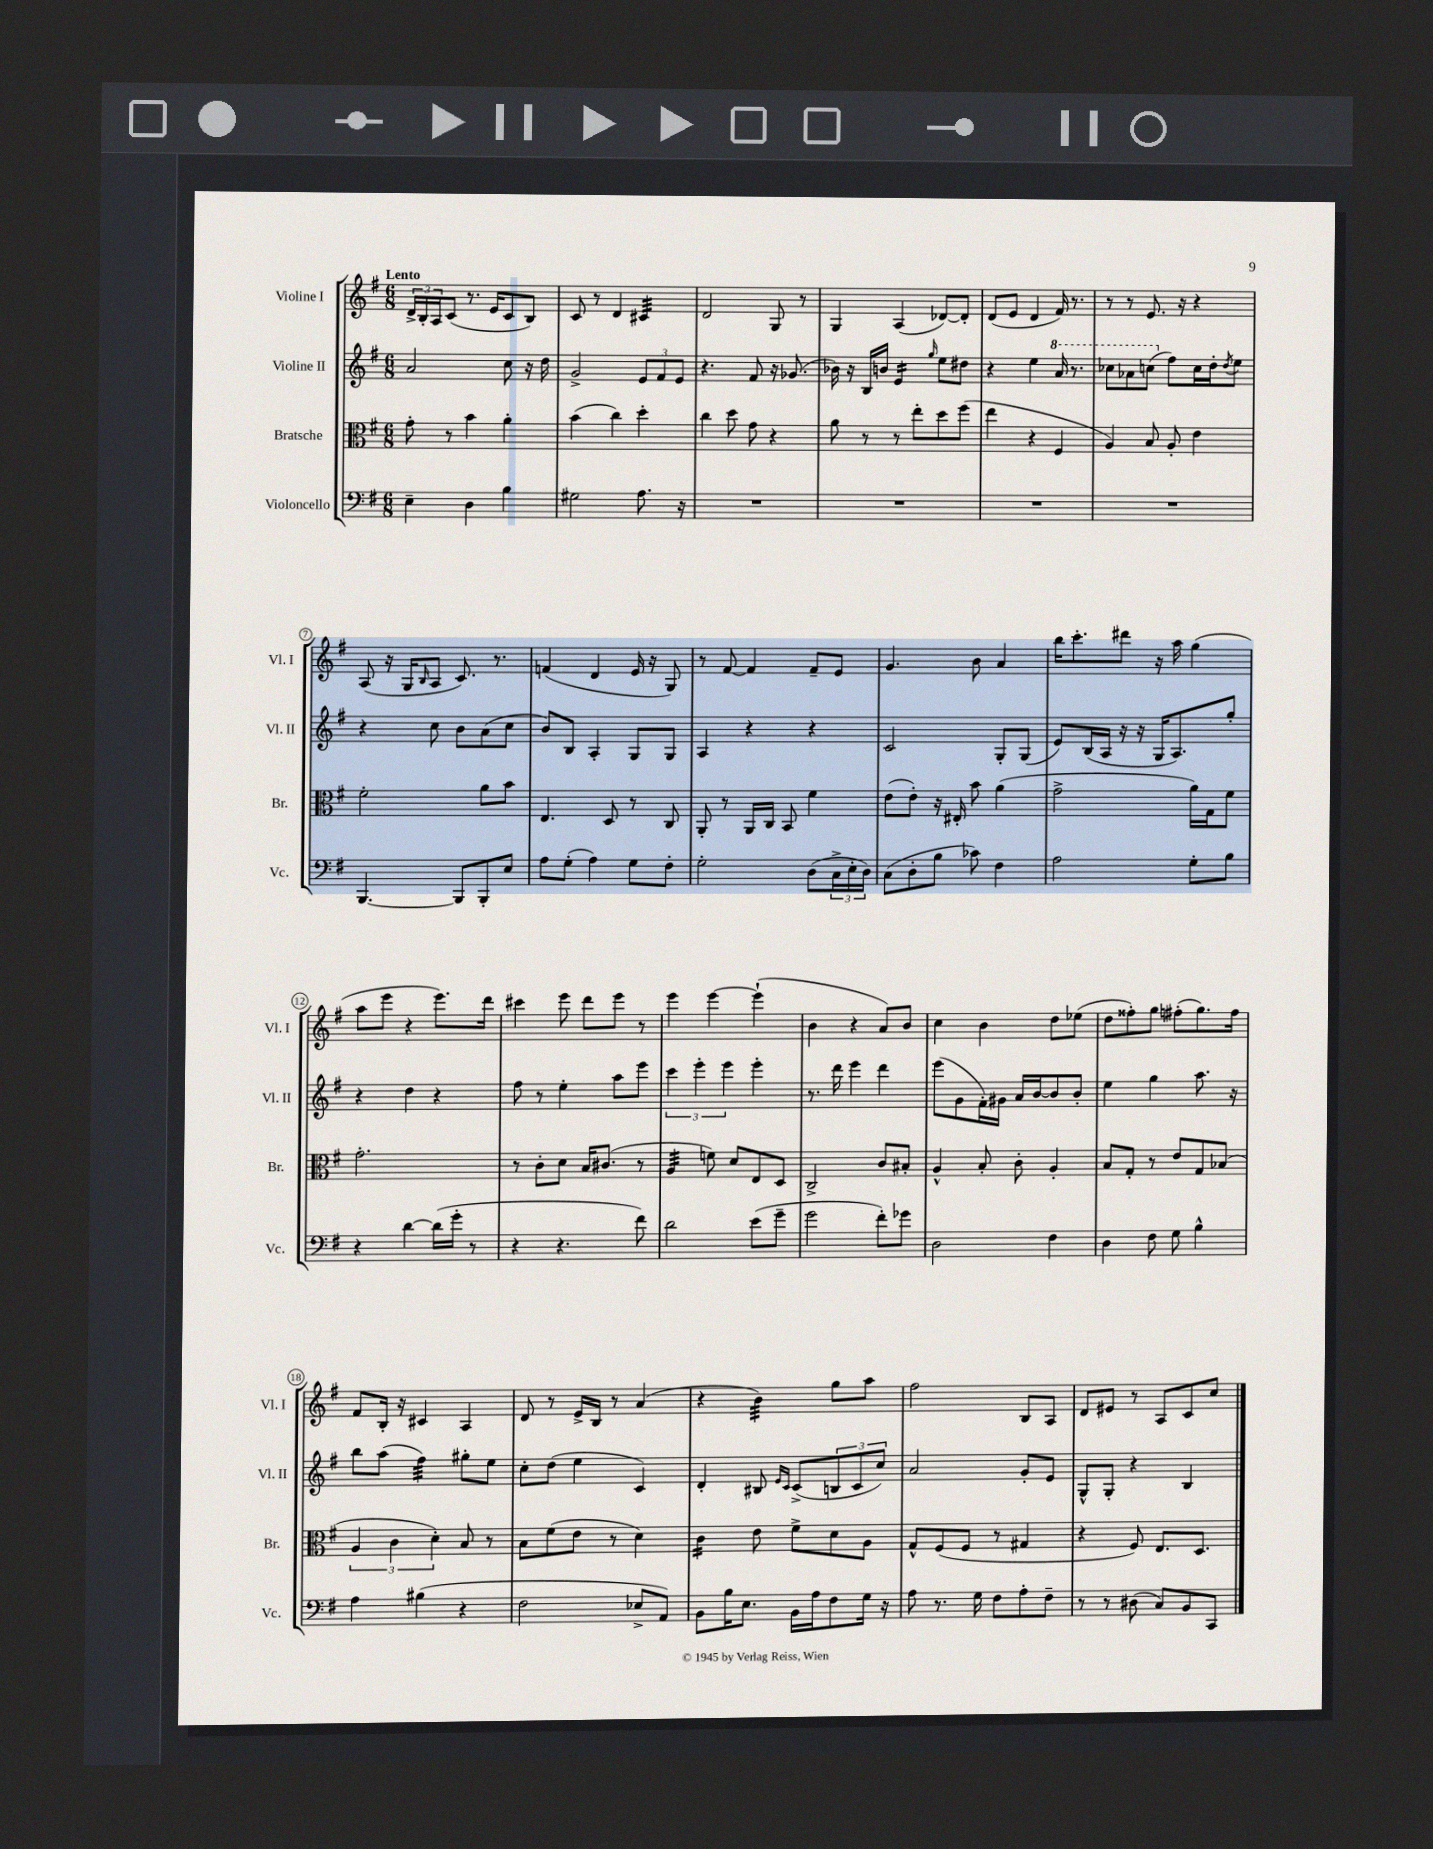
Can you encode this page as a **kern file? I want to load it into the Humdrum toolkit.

**kern	**kern	**kern	**kern
*staff4	*staff3	*staff2	*staff1
*clefF4	*clefC3	*clefG2	*clefG2
*k[f#]	*k[f#]	*k[f#]	*k[f#]
*M6/8	*M6/8	*M6/8	*M6/8
4E~	8g'	2a	24d^
.	.	.	24B'
.	.	.	24A
.	8r	.	(8c
4D	4b	.	8.r
.	.	.	16e
4B	4a'	8cc	8c
.	.	16r	8B)
.	.	16dd	.
=	=	=	=
2G#	(4b	2g^	8c
.	.	.	8r
.	4cc)	.	4d
8.A	4dd'	12e	4c#
.	.	12f#	.
.	.	12e	.
16r	.	.	.
=	=	=	=
2.r	4cc	4.r	2d
.	8dd	.	.
.	8g	8f#	.
.	4r	16r	8G
.	.	(8.g-	.
.	.	.	8r
=	=	=	=
2.r	8a	16b-)	4G
.	.	16r	.
.	8r	16B	.
.	.	16b	.
.	8r	4e	(4A
.	8ee'	.	.
.	.	16qqgg	.
.	8dd	8ee	[8d-)
.	(8ff#	8dd#	8d-']
=	=	=	=
2.r	4ee	4r	(8d
.	.	.	8e
.	4r	4ee	4d
.	4F#	16aa	16f#)
.	.	8.r	8.r
=	=	=	=
2.r	4A)	8ccc-	8r
.	.	8aa-	8r
.	8B	(8ccc	8.e
.	8A'	8ff#)	.
.	.	.	16r
.	4e	16cc	4r
.	.	16dd'	.
.	.	8qdd	.
.	.	8ee	.
=	=	=	=
[4.BBB	2f#'	4r	(8A
.	.	.	16r
.	.	.	16G
.	.	.	16qqB
.	.	8cc	8A
8BBB]	.	8b	8.c)
8BBB'	8a	(8a	.
.	.	.	8.r
8E	8b	8cc	.
=	=	=	=
8A	4.E	8b)	(4f
(8G'	.	8B	.
4A)	.	4A'	4d
.	8D	.	.
8G	8r	8G	16e
.	.	.	16r
8F#'	8C	8G	8G)
=	=	=	=
2G'	8AA'	4A	8r
.	8r	.	[8f#
.	16AA	4r	4f#]
.	16C	.	.
.	8BB	.	.
(8D	4f#	4r	8f#~
24C^	.	.	8e
24E'	.	.	.
24D)	.	.	.
=	=	=	=
(8C	(8e	2c	4.g
8D'	8e')	.	.
8B	16r	.	.
.	16E#'	.	.
8c-)	8b	.	8b
4F#	(4a	8G'	4a
.	.	(8G	.
=	=	=	=
2A	2g^	8e)	16bb
.	.	.	8.ccc'
.	.	(16B	.
.	.	16A	.
.	.	16r	8ddd#
.	.	16r	.
.	.	16G	16r
.	.	8.A)	16aa
8G'	16a)	.	(4gg
.	16G	.	.
8B	8f#	8gg'	.
=	=	=	=
4r	2.g'	4r	8aa
.	.	.	8eee
[4d	.	4dd	4r
(16d]	.	4r	8.eee)
16g'	.	.	.
8r	.	.	.
.	.	.	16ddd
=	=	=	=
4r	8r	8ff#	4ccc#
.	8c'	8r	.
4.r	8d	4ee'	8eee
.	16B	.	8ddd
.	(8.c#	.	.
.	.	8aa	8eee
8f#)	8r	8eee	8r
=	=	=	=
2d	4A	6ccc	4eee
.	.	6eee'	.
.	8f)	.	[4eee
.	.	6eee	.
.	8d	.	.
(8e	8E	4eee'	(4eee`]
8g~	8D	.	.
=	=	=	=
2g	2C^	8.r	4b
.	.	16ddd	.
.	.	4eee	4r
8f#')	8c	4ddd	8a)
8g-	8B#'	.	8b
=	=	=	=
2D	4A^^	(8eee	4cc
.	.	8g	.
.	8B'	16f#')	4b
.	.	16g#	.
.	8c'	16a	.
.	.	[16b	.
4F#	4A'	8b]	8dd
.	.	8b'	(8ee-
=	=	=	=
4D	8B	4ee	8dd
.	8G'	.	8ff##')
8F#	8r	4gg	8gg
8G	8e	.	(8ff#'
4B^^	8G	8.aa	8.gg)
.	(8B-	.	.
.	.	16r	16ff#
=	=	=	=
4A	6A	8bb	8f#
.	.	(8aa	16B'
.	6c	.	.
.	.	.	16r
(4B#	.	4ff#)	4c#
.	6d')	.	.
4r	8B	8gg#'	4A
.	8r	8ee	.
=	=	=	=
2F#	8B	8cc'	8d
.	(8f#	(8dd	8r
.	8e	4ee	16e^
.	.	.	16B
.	8r	.	8r
8E-^	4d)	4c)	(4a
8AA)	.	.	.
=	=	=	=
8BB	4c	4d'	4r
16B	.	.	.
8.E	.	.	.
.	8e	8B#	4b)
.	.	16qqe	.
.	.	16qqc	.
16BB	8f#^	(8c^	.
16A	.	.	.
8F#	8d	12B	8gg
.	.	12c	.
16G	8A	.	8aa
.	.	12cc)	.
16r	.	.	.
=	=	=	=
8A	8G^^	2a	2ff#
8.r	(8F#	.	.
.	8F#	.	.
16G	.	.	.
8F#	8r	.	.
8A'	4G#	8g'	8B
8F#~	.	8e	8A
=	=	=	=
8r	4r	8G^^	8d
8r	.	8G'	8e#
(8D#	8F#)	4r	8r
8C)	8.E	.	8A
8BB	.	4B	8c
.	8.D	.	.
8CC	.	.	8cc
==	==	==	==
*-	*-	*-	*-
